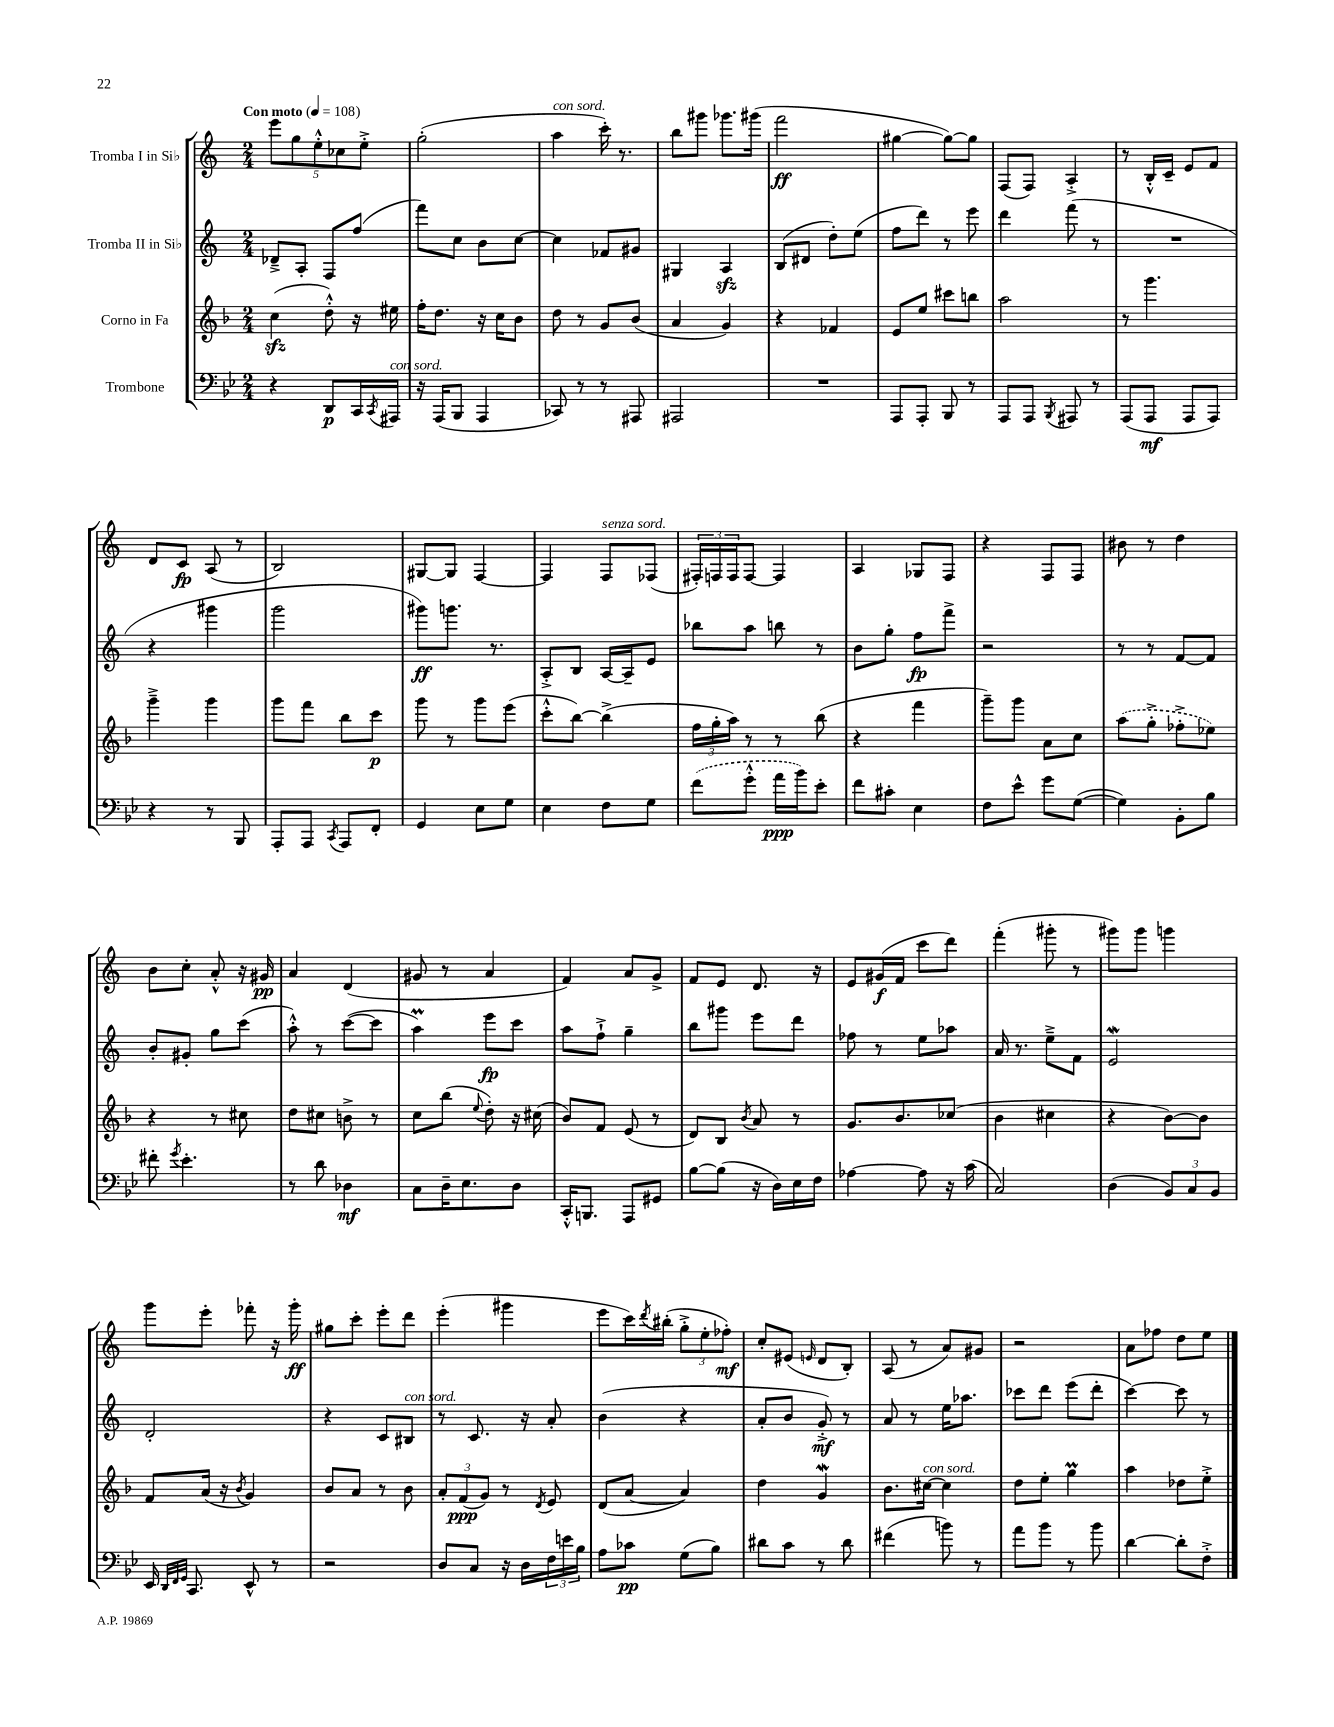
<<
\new StaffGroup <<
\new Staff = "s0" \with { instrumentName = "Tromba I in Sib" } {
    \clef treble \key c \major \numericTimeSignature \time 2/4 \tempo "Con moto" 4 = 108
    \tuplet 5/4 { e'''8 g''8 e''8-.-^ ces''8 e''8-.-> } |
    g''2-.( |
    a''4^\markup { \italic "con sord." } c'''16-.) r8. |
    b''8 gis'''8 ges'''8. gis'''16( |
    f'''2\ff |
    gis''4~ gis''8~) gis''8 |
    f8( f8) a4-.-> |
    r8 b16-.-^ c'16-- e'8 f'8 |
    d'8 c'8\fp a8( r8 |
    b2) |
    gis8~ gis8 f4~ |
    f4 f8^\markup { \italic "senza sord." } fes8( |
    \tuplet 3/2 { fis16-.) f16 f16 } f8~ f4 |
    a4 ges8 f8 |
    r4 f8 f8 |
    bis'8 r8 d''4 |
    b'8 c''8-. a'8-.-^ r16 gis'16\pp |
    a'4 d'4( |
    gis'8 r8 a'4 |
    f'4) a'8 g'8-> |
    f'8 e'8 d'8. r16 |
    e'8 gis'16\f( f'16 c'''8 d'''8) |
    f'''4-.( gis'''8-. r8 |
    gis'''8) gis'''8 g'''4 |
    g'''8 e'''8-. fes'''8-. r16 g'''16-.\ff |
    gis''8 c'''8-. e'''8-. d'''8 |
    e'''4-.( gis'''4 |
    e'''8 c'''16) \acciaccatura { d'''8 } bis''16-.( \tuplet 3/2 { g''8-.-> e''8-. fes''8-.\mf) } |
    c''8-. eis'8( \grace { e'16 } d'8 b8-.) |
    a8( r8 a'8) gis'8 |
    r2 |
    a'8 fes''8 d''8 e''8 \bar "|." |
}
\new Staff = "s1" \with { instrumentName = "Tromba II in Sib" } {
    \clef treble \key c \major \numericTimeSignature \time 2/4
    des'8---> a8-. f8 f''8( |
    f'''8) c''8 b'8 c''8~ |
    c''4 fes'8 gis'8 |
    gis4 a4\sfz |
    b8( dis'8 d''8-.) e''8( |
    f''8 d'''8) r8 e'''8 |
    d'''4 f'''8( r8 |
    R2 |
    r4 gis'''4 |
    g'''2 |
    gis'''8\ff) g'''8. r8. |
    a8-.-> b8 a16~ a16-- e'8 |
    bes''8 a''8 b''8 r8 |
    b'8 g''8-. f''8\fp f'''8-> |
    r2 |
    r8 r8 f'8~ f'8 |
    b'8-. gis'8-. g''8 c'''8( |
    a''8-.-^) r8 c'''8~( c'''8 |
    a''4\prall) e'''8\fp c'''8 |
    a''8 f''8-!-> g''4-- |
    b''8 gis'''8 e'''8 d'''8 |
    fes''8 r8 e''8 aes''8 |
    a'16 r8. e''8---> f'8 |
    e'2\mordent |
    d'2-. |
    r4 c'8 bis8^\markup { \italic "con sord." } |
    r8 c'8. r16 a'8-. |
    b'4( r4 |
    a'8-. b'8 g'8-.->\mf) r8 |
    a'8 r8 e''16 aes''8. |
    ces'''8 d'''8 e'''8( d'''8-. |
    c'''4~) c'''8 r8 \bar "|." |
}
\new Staff = "s2" \with { instrumentName = "Corno in Fa" } {
    \clef treble \key f \major \numericTimeSignature \time 2/4
    c''4\sfz( d''8-.-^) r16 eis''16 |
    f''16-. d''8. r16 c''16 bes'8 |
    d''8 r8 g'8 bes'8( |
    a'4 g'4) |
    r4 fes'4 |
    e'8 e''8 cis'''8 b''8 |
    a''2 |
    r8 g'''4. |
    g'''4---> g'''4 |
    g'''8 f'''8 bes''8 c'''8\p |
    g'''8 r8 g'''8 e'''8( |
    c'''8-.-^ bes''8~) bes''4->( |
    \tuplet 3/2 { f''16 g''16-. a''16) } r8 r8 bes''8( |
    r4 f'''4 |
    g'''8--) g'''8 a'8 c''8 |
    \once \slurDashed a''8( g''8-.-> fes''8-.-> ees''8) |
    r4 r8 cis''8 |
    d''8 cis''8 b'8-> r8 |
    c''8 bes''8( \appoggiatura { e''8 } d''8-.) r16 cis''16( |
    bes'8) f'8 e'8( r8 |
    d'8) bes8 \acciaccatura { bes'8 } a'8 r8 |
    g'8. bes'8. ces''8( |
    bes'4 cis''4 |
    r4 bes'8~) bes'8 |
    f'8 a'16( r16 \acciaccatura { bes'8 } g'4) |
    bes'8 a'8 r8 bes'8 |
    \tuplet 3/2 { a'8-. f'8\ppp( g'8) } r8 \acciaccatura { d'8 } e'8 |
    d'8( a'8~ a'4) |
    d''4 g'4\mordent |
    bes'8. cis''16~^\markup { \italic "con sord." } cis''4 |
    d''8 e''8-. g''4\prall |
    a''4 des''8 e''8-.-> \bar "|." |
}
\new Staff = "s3" \with { instrumentName = "Trombone" } {
    \clef bass \key bes \major \numericTimeSignature \time 2/4
    r4 d,8\p c,16 \acciaccatura { c,8 } ais,,16^\markup { \italic "con sord." } |
    r16 a,,16( bes,,8 a,,4 |
    ces,8) r8 r8 ais,,8 |
    ais,,2 |
    R2 |
    a,,8 a,,8-. bes,,8 r8 |
    a,,8 a,,8 \acciaccatura { bes,,8 } ais,,8 r8 |
    a,,8( a,,8\mf a,,8 a,,8) |
    r4 r8 bes,,8 |
    a,,8-. a,,8 \acciaccatura { c,8 } a,,8 f,8-. |
    g,4 ees8 g8 |
    ees4 f8 g8 |
    \once \slurDashed f'8( g'8-.-^ a'16\ppp bes'16) ees'8-. |
    f'8 cis'8-. ees4 |
    f8 ees'8-^ g'8 g8~( |
    g4) bes,8-. bes8 |
    fis'8-. \acciaccatura { g'8 } ees'4.-. |
    r8 d'8 des4\mf |
    c8 d16-- ees8. d8 |
    c,16-.-^ b,,8. a,,8 gis,8 |
    bes8~ bes8( r16 d16) ees16 f16 |
    aes4~ aes8 r16 c'16( |
    c2) |
    d4( \tuplet 3/2 { bes,8) c8 bes,8 } |
    ees,16 \grace { d,32 f,32 g,32 } c,8. ees,8-^ r8 |
    r2 |
    d8 c8 r16 d16 \tuplet 3/2 { f16 e'16 bes16 } |
    a8 ces'8\pp g8( bes8) |
    dis'8 c'8 r8 dis'8 |
    fis'4( b'8) r8 |
    a'8 bes'8 r8 bes'8 |
    d'4~ d'8-. f8-.-> \bar "|." |
}
>>
>>
\layout { \context { \Score \remove "Bar_number_engraver" } }
